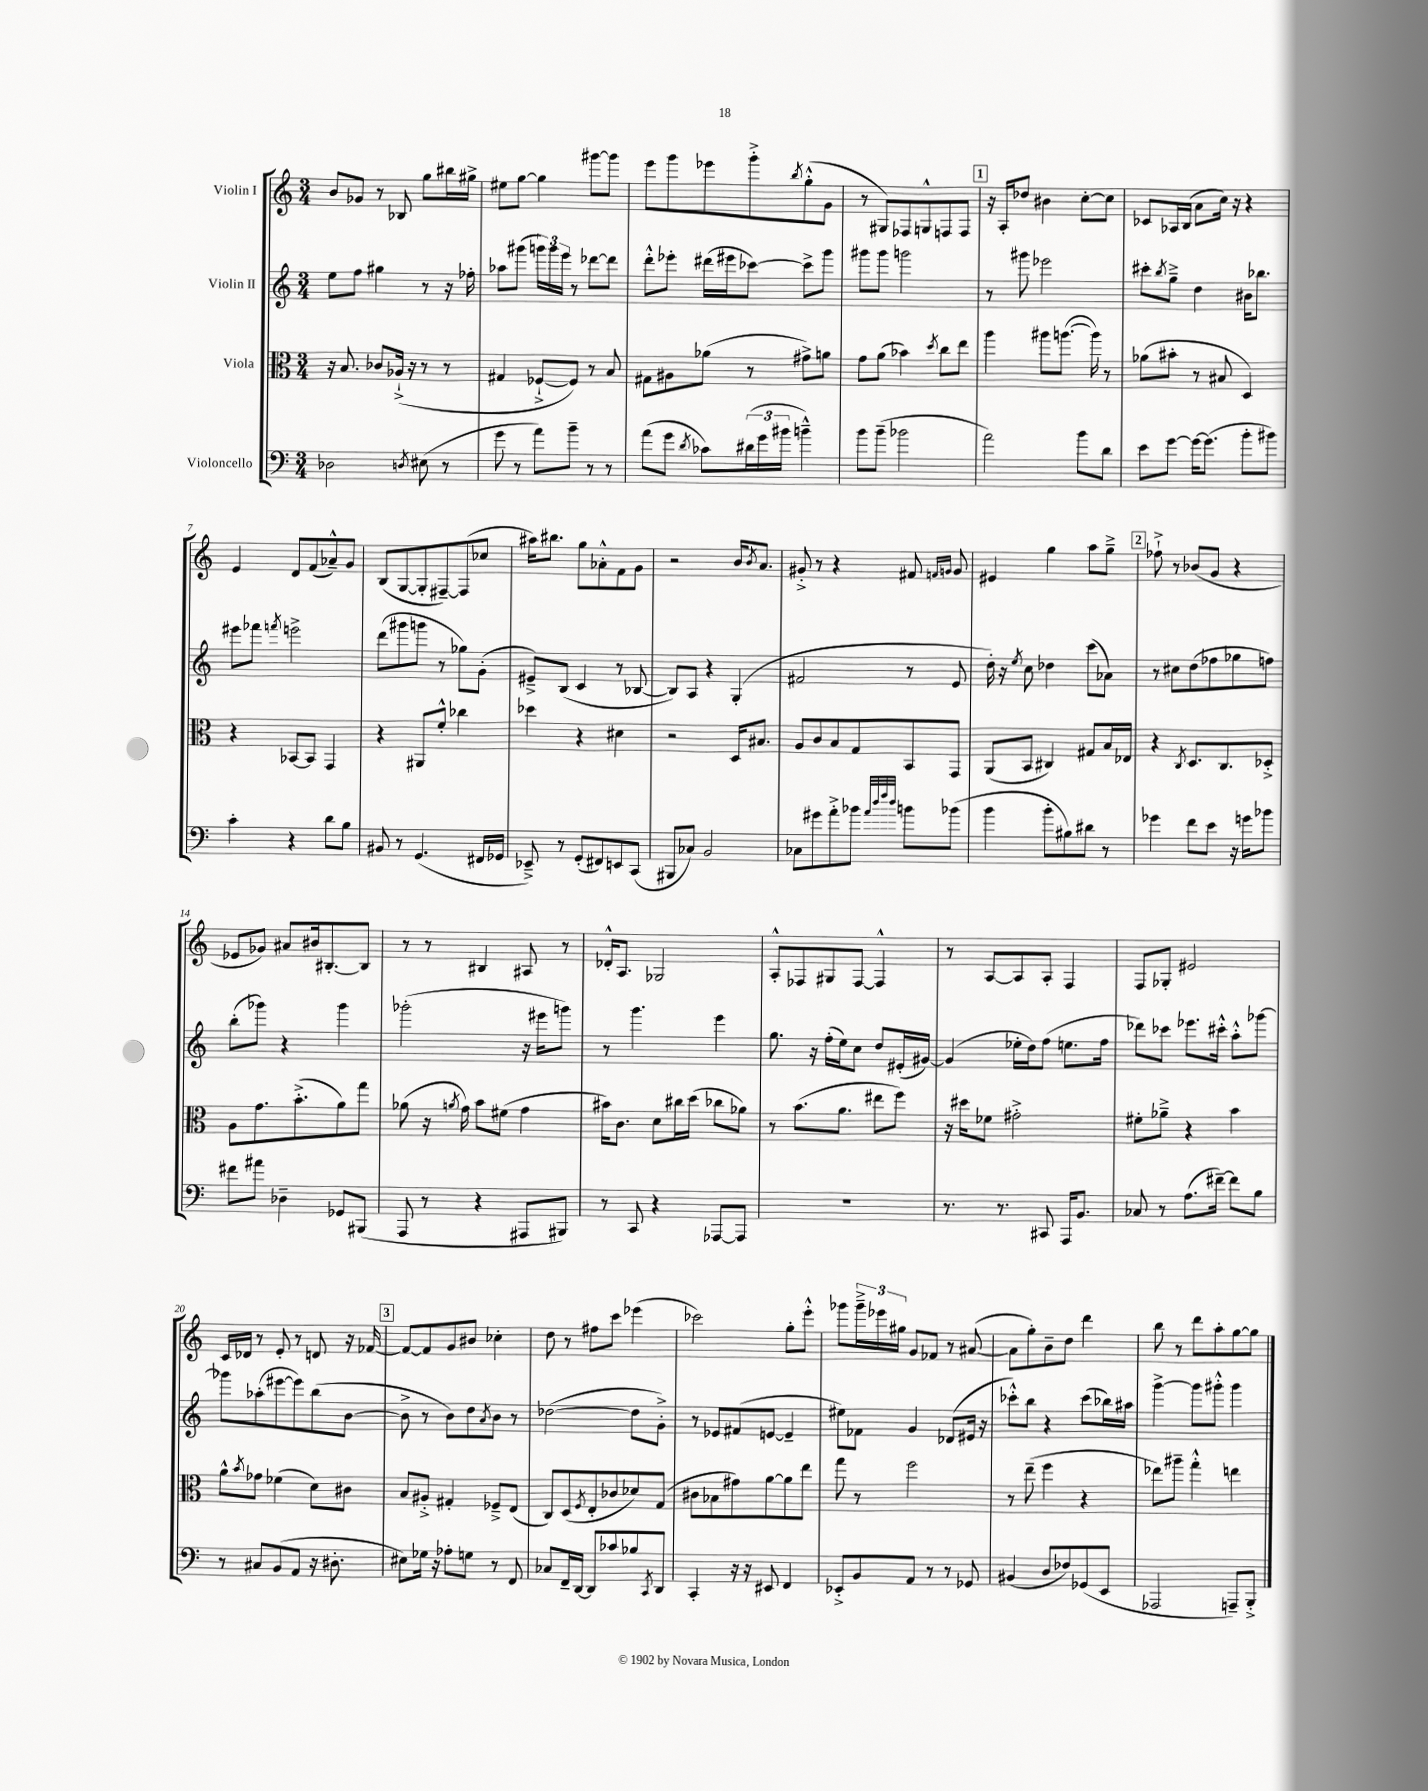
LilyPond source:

<<
\new StaffGroup <<
\new Staff = "s0" \with { instrumentName = "Violin I" } {
    \clef treble \key c \major \numericTimeSignature \time 3/4
    b'8 ges'8 r8 bes8 g''8 bis''16 gis''16-> |
    eis''8 g''8~ g''4 gis'''8~ gis'''8 |
    e'''8 g'''8 ees'''8 g'''8-.-> \acciaccatura { b''8 } g''8-.-^( g'8 |
    r8 gis8) fes8 g8-^ f8 f8 |
    \mark \markup { \box "1" } r16 a16-. des''8 bis'4 c''8~-. c''8 |
    ces'8 aes16 b16( a'8 c''16) r16 r4 |
    e'4 d'8 f'8( aes'8---^) g'8 |
    b8( g8~ g8-. fis8~--) fis8( ces''8 |
    ais''16) bis''8. g''8 aes'8-.-^ f'8 g'8 |
    r2 b'16 \acciaccatura { b'8 } a'8. |
    gis'8-.-> r8 r4 fis'8 \grace { f'16 g'16 } g'8 |
    eis'4 g''4 a''8 g''8---> |
    \mark \markup { \box "2" } fes''8-!-> r8 bes'8( g'8 r4 |
    ees'8 ges'8) ais'8 bis'16 bis8.~-. bis8 |
    r8 r8 bis4 ais8 r8 |
    des'16-.-^ a8. ges2 |
    a8-.-^ fes8 gis8 fes8~ fes4-^ |
    r8 a8~ a8 a8-. f4 |
    f8 ges8-. eis'2 |
    c'16 des'16 r8 e'8-. r8 d'8 r16 fes'16~ |
    \mark \markup { \box "3" } fes'8~ fes'8 g'8 bis'8 ces''4-. |
    d''8 r8 fis''8 c'''8 ees'''4( |
    ces'''2) g''8-. e'''8-.-^ |
    ges'''8 \tuplet 3/2 { ges'''16---> ees'''16 gis''16 } g'8 fes'8 r8 ais'8~( |
    ais'8 g''8-.) b'8-- d''8 d'''4 |
    b''8 r8 d'''8 a''8-. g''8~ g''8 \bar "|." |
}
\new Staff = "s1" \with { instrumentName = "Violin II" } {
    \clef treble \key c \major \numericTimeSignature \time 3/4
    e''8 f''8 gis''4 r8 r16 fes''16-. |
    aes''8 gis'''8( \tuplet 3/2 { g'''16) g'''16 e'''16 } r8 des'''8~ des'''8 |
    d'''8-.-^ ees'''8-. dis'''16( eis'''16 ces'''8~) ces'''8-> g'''8 |
    gis'''8 gis'''8 g'''2 |
    \mark \markup { \box "1" } r8 gis'''8 ees'''2 |
    cis'''8-. \acciaccatura { b''8 } g''8---> d''4 bis'16 bes''8. |
    eis'''8 fes'''8 \acciaccatura { f'''8 } e'''2-> |
    d'''8( gis'''8 g'''8 r8 ges''8) g'8-.( |
    eis'8--->) b8( c'4 r8 bes8~ |
    bes8) a8 r4 g4-.( |
    fis'2 r8 e'8 |
    d''16-.) r16 \acciaccatura { e''8 } c''8 des''4 c'''8( aes'8) |
    \mark \markup { \box "2" } r8 cis''8 d''8( fes''8 ges''8 f''8) |
    b''8-.( ges'''8) r4 ges'''4 |
    ges'''2-.( r16 eis'''16 g'''8) |
    r8 g'''4. e'''4 |
    g''8. r16 f''16-.( e''16) c''8 d''8 eis'16-.( gis'16~) |
    gis'4( ees''16-. d''16) f''8( e''8. f''16 |
    des'''8) ces'''8 ees'''8. cis'''16-.-^ a''8-.-^ ges'''8~ |
    ges'''8 aes''8-.( eis'''8~ eis'''8) b''8( b'8~ |
    \mark \markup { \box "3" } b'8-> r8 b'8) d''8 \acciaccatura { a'8 } b'8 r8 |
    des''2~( des''8 g'8-.->) |
    r8 ees'8 fis'8( e'8~ e'4-- |
    eis''8) fes'8 g'4 des'8( eis'16 r16 |
    ces'''8-.-^) b''8 r4 ces'''8( bes''16) ais''16 |
    g'''4~-> g'''8 gis'''8-.-^ gis'''4 \bar "|." |
}
\new Staff = "s2" \with { instrumentName = "Viola" } {
    \clef alto \key c \major \numericTimeSignature \time 3/4
    r16 b8. ces'8 aes16-!->( r16 r8 r8 |
    gis4 fes8~-!-> fes8) r8 b8 |
    gis8 ais8 aes'8( r8 gis'8->) a'8 |
    g'8 a'8( bes'4) \acciaccatura { d''8 } c''8 e''8 |
    \mark \markup { \box "1" } a''4 ais''8 a''8.~( a''16) r8 |
    aes'8( bis'8-. r8 bis8 d4) |
    r4 bes,8~ bes,8 g,4 |
    r4 ais,8 f'8-.-^ ces''4 |
    des''4 r4 dis'4 |
    r2 d16 bis8. |
    a8 c'8 b8 g8 b,8 g,8 |
    a,8( b,8 cis4) gis8 b16 ees16 |
    \mark \markup { \box "2" } r4 \acciaccatura { c8 } d8. c8. des8-.-> |
    a8 g'8. b'8.-.->( a'8) g''8 |
    aes'8( r16 \acciaccatura { a'8 } g'16) b'8 fis'8( g'4 |
    bis'16) c'8. d'8 cis''16 d''16( ces''8 aes'8) |
    r8 b'8.( a'8. eis''8 f''8) |
    r16 dis''16 fes'8 gis'2-.-> |
    fis'8-. aes'8---> r4 b'4 |
    a'8-^ \acciaccatura { b'8 } ges'8 fes'4( d'8) cis'8 |
    \mark \markup { \box "3" } b8 ais8-.-> gis4-. fes8---> e8( |
    c8) d8( \acciaccatura { f8 } e8-. ces'8 des'8) g8( |
    cis'8 bes8 gis'8) a'8~ a'8 e''8 |
    g''8 r8 f''2 |
    r8 e''8--( f''4 r4 |
    ees''8) ais''8-- g''4-.-^ e''4 \bar "|." |
}
\new Staff = "s3" \with { instrumentName = "Violoncello" } {
    \clef bass \key c \major \numericTimeSignature \time 3/4
    des2 \acciaccatura { d8 } eis8( r8 |
    g'8 r8 a'8) b'8-- r8 r8 |
    a'8( g'8 \acciaccatura { d'8 } ces'8) \tuplet 3/2 { dis'16( g'16 bis'16 } b'4---^) |
    b'8 b'8--( bes'2 |
    \mark \markup { \box "1" } a'2) b'8 d'8 |
    e'8 g'8~ g'16~ g'8.( b'8-. bis'8) |
    c'4-. r4 d'8 b8 |
    bis,8 r8 g,4.( fis,16 ges,16 |
    ees,8--->) r8 g,8-.( fis,8) e,8 c,8( |
    bis,,8 ces8) b,2 |
    ces8 gis'8 a'8-.-> bes'8 \grace { a'32 d''32 f''32 d''32 } b'8 bes'8( |
    b'4 b'8-. bis8) dis'8 r8 |
    \mark \markup { \box "2" } ges'4 f'8 e'8 r16 g'16 bes'8 |
    fis'8 ais'8 des4-- ges,8 bis,,8( |
    a,,8 r8 r4 ais,,8 bis,,8) |
    r8 c,8 r4 aes,,8~ aes,,8 |
    R2. |
    r8. r8. cis,8 a,,16 b,8. |
    ces8 r8 a8.( fis'16~--) fis'8 b8 |
    r8 cis8 b,8( a,8 r16 dis8.-. |
    \mark \markup { \box "3" } eis8) ges16 r16 aes8-. g8 r8 f,8 |
    ces8 f,16-- d,16~ d,8 ces'8 bes8 \acciaccatura { c,8 } d,8 |
    c,4-. r16 r16 eis,8 f,4 |
    ees,8-.-> b,8 a,8 r8 r8 ges,8 |
    bis,4( d8 fes8) ges,8( e,8 |
    aes,,2 a,,8--) b,,8-.-> \bar "|." |
}
>>
>>
